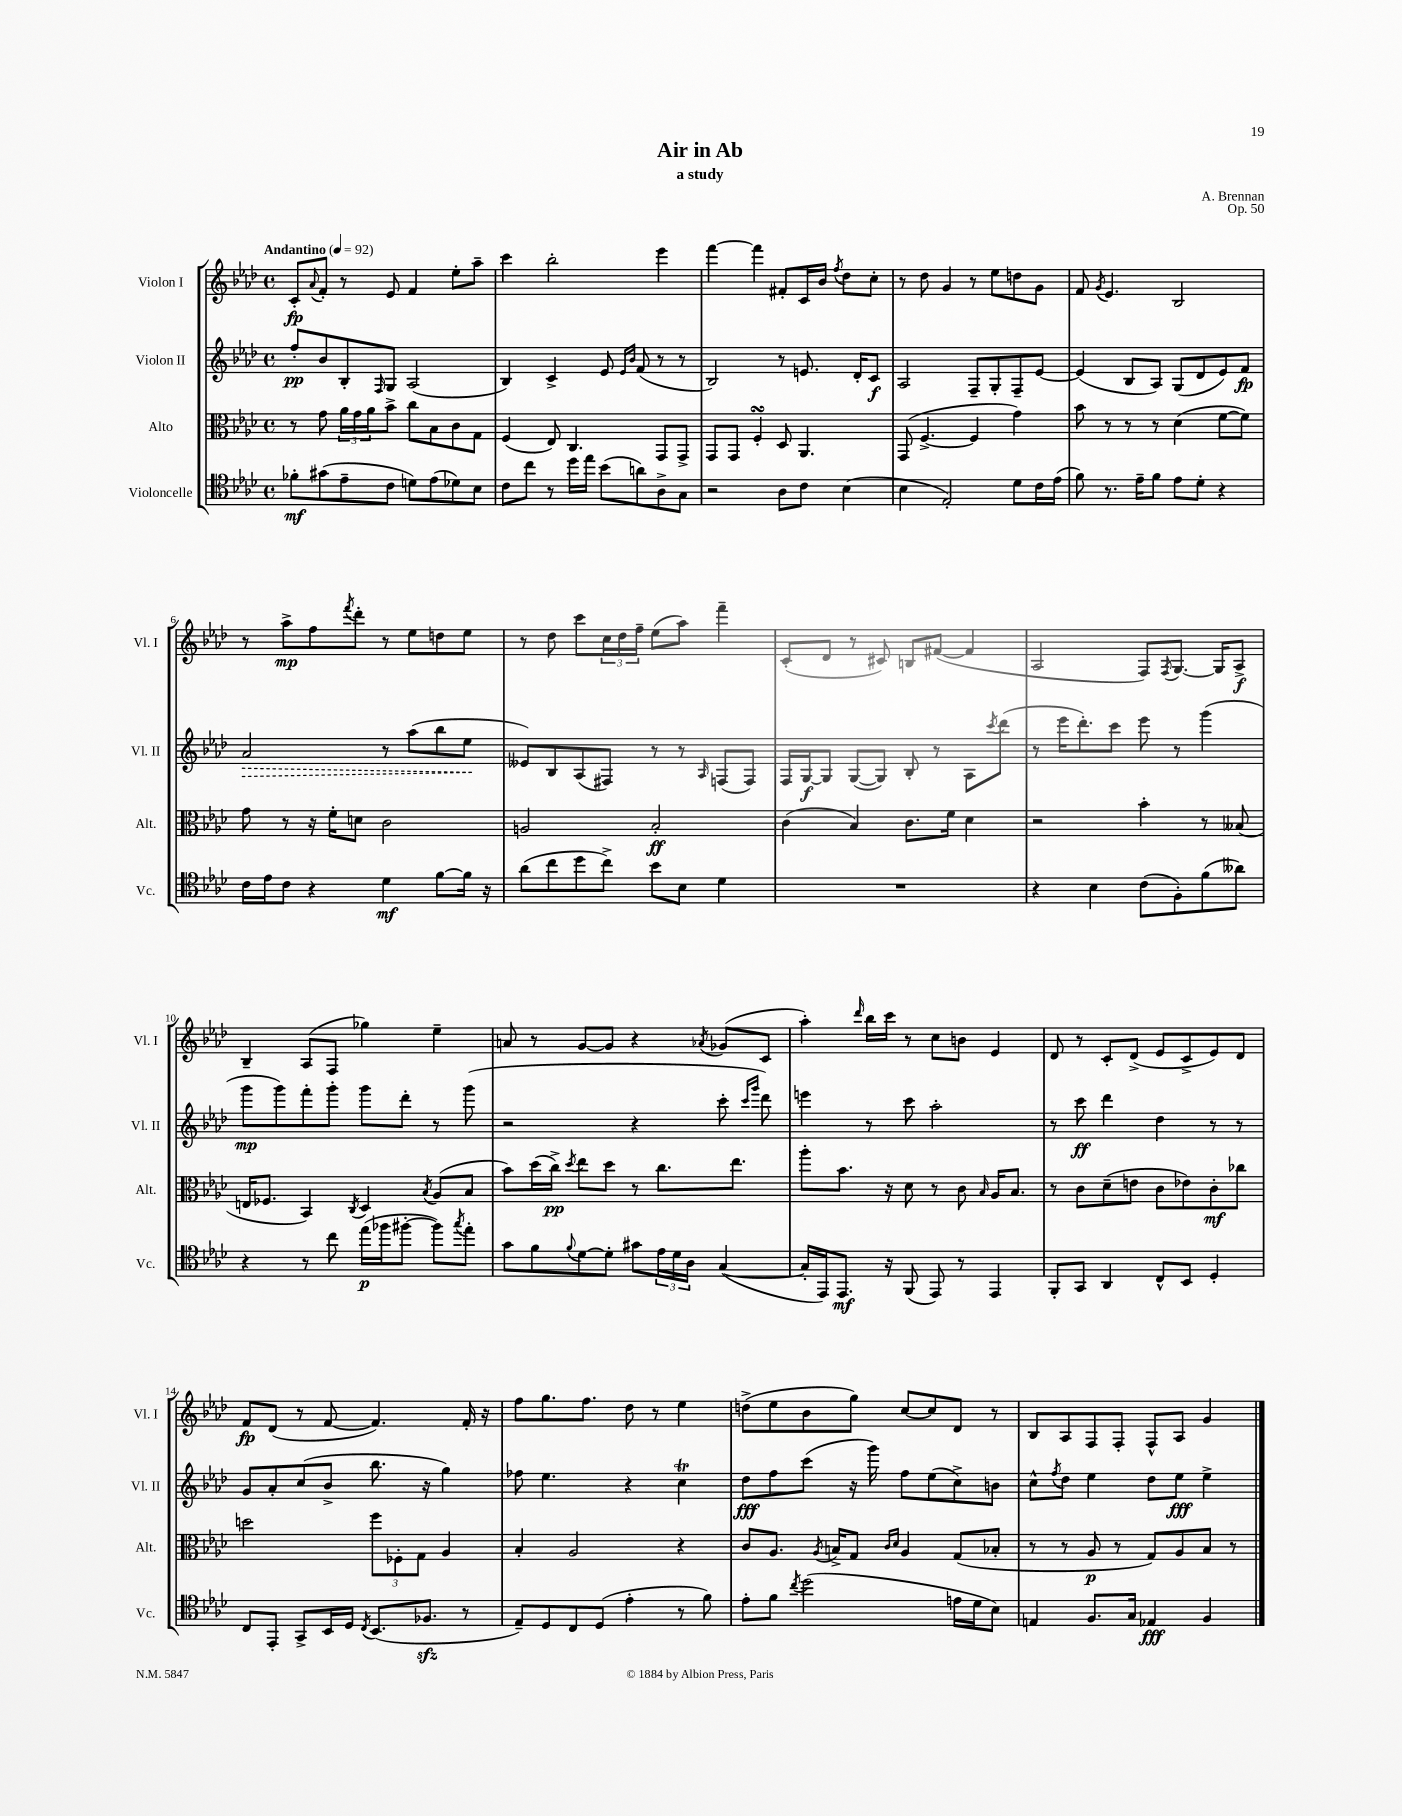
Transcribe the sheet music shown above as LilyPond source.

\header { title = "Air in Ab" composer = "A. Brennan" subtitle = "a study" opus = "Op. 50" }
<<
\new StaffGroup <<
\new Staff = "s0" \with { instrumentName = "Violon I" shortInstrumentName = "Vl. I" } {
    \clef treble \key aes \major \defaultTimeSignature \time 4/4 \tempo "Andantino" 4 = 92
    c'8-.\fp \appoggiatura { aes'8 } f'8-. r8 ees'8 f'4 ees''8-. aes''8-- |
    c'''4 bes''2-. ees'''4 |
    f'''4~ f'''4 fis'8-. c'16 bes'16 \acciaccatura { f''8 } des''8 c''8-. |
    r8 des''8 g'4 r8 ees''8 d''8 g'8 |
    f'8 \acciaccatura { g'8 } ees'4. bes2 |
    r8 aes''8->\mp f''8 \acciaccatura { f'''8 } des'''8-. r8 ees''8 d''8 ees''8 |
    r8 des''8 c'''8 \tuplet 3/2 { c''16 des''16 f''16-- } ees''8( aes''8) f'''4-- |
    c'8-.( des'8 r8 cis'8) b8 fis'8~( fis'4 |
    aes2 f8) \acciaccatura { f8 } g8.~ g16 aes8->\f |
    bes4-- aes8( f8 ges''4) ees''4-- |
    a'8 r8 g'8~ g'8 r4 \acciaccatura { aes'8 } ges'8( c'8 |
    aes''4-.) \grace { des'''16 } bes''16 c'''16 r8 c''8 b'8 ees'4 |
    des'8 r8 c'8-. des'8->( ees'8 c'8-> ees'8) des'8 |
    f'8\fp des'8( r8 f'8~ f'4.) f'16-. r16 |
    f''8 g''8. f''8. des''8 r8 ees''4 |
    d''8->( ees''8 bes'8 g''8) c''8~ c''8 des'8 r8 |
    bes8 aes8 f8 f8-. f8-^ aes8 g'4 \bar "|." |
}
\new Staff = "s1" \with { instrumentName = "Violon II" shortInstrumentName = "Vl. II" } {
    \clef treble \key aes \major \defaultTimeSignature \time 4/4
    f''8-.\pp bes'8 bes8-. \grace { f16 } g8 aes2( |
    bes4) c'4-> ees'8 \grace { ees'16 bes'16 } f'8( r8 r8 |
    bes2) r8 e'8. des'16-. c'8\f |
    aes2 f8-- g8-. f8-- ees'8~ |
    ees'4( bes8 aes8) g8( des'8 ees'8) f'8\fp |
    \once \override Hairpin.style = #'dashed-line aes'2\> r8 aes''8( bes''8 ees''8\! |
    eeses'8) bes8 aes8( fis8) r8 r8 \grace { aes16 } f8( f8) |
    f16 g16~\f g8 g8~( g8) bes8-. r8 aes8 \acciaccatura { c'''8 } des'''8( |
    r8 ees'''16 des'''8.-.) c'''8 ees'''8 r8 g'''4( |
    g'''8\mp g'''8) f'''8-. g'''8-. g'''8 des'''8-. r8 g'''8( |
    r2 r4 c'''8-. \grace { c'''16 g'''16 } des'''8) |
    e'''4 r8 c'''8 aes''2-. |
    r8 c'''8\ff des'''4 des''4 r8 r8 |
    g'8 aes'8-. c''8( bes'8-> bes''8. r16 g''4) |
    fes''8 ees''4. r4 c''4\trill |
    des''8\fff f''8 c'''8( r16 g'''16) f''8 ees''8( c''8->) b'8 |
    c''8-^ \acciaccatura { f''8 } des''8 ees''4 des''8 ees''8\fff ees''4-> \bar "|." |
}
\new Staff = "s2" \with { instrumentName = "Alto" shortInstrumentName = "Alt." } {
    \clef alto \key aes \major \defaultTimeSignature \time 4/4
    r8 g'8 \tuplet 3/2 { aes'16 g'16 aes'16 } bes'8-> c''8 bes8 c'8 g8 |
    f4( ees8) c4. g,8 g,8-> |
    g,8 g,8 f4-.\turn des8 aes,4. |
    g,8( f4.~-> f4 g'4) |
    bes'8 r8 r8 r8 des'4( f'8~ f'8) |
    g'8 r8 r16 f'16-. d'8 c'2 |
    a2 bes2-.\ff |
    c'4( bes4) c'8. f'16 des'4 |
    r2 bes'4-. r8 beses8( |
    e16 fes8. bes,4) \acciaccatura { c8 } des4 \acciaccatura { bes8 } aes8( bes8 |
    bes'8) des''16( c''16->\pp) \acciaccatura { des''8 } ees''8 des''8 r8 c''8. ees''8. |
    aes''8-. bes'8. r16 des'8 r8 c'8 \grace { bes16 } aes16 bes8. |
    r8 c'8 des'8--( e'8 c'8 ees'8) c'8-.\mf ces''8 |
    d''2 \tuplet 3/2 { f''8 fes8-. g8 } aes4 |
    bes4-. aes2 r4 |
    c'8 aes8. \acciaccatura { aes8 } b16-> g8 \grace { c'16 des'16 } aes4 g8( bes8-. |
    r8 r8 aes8\p r8 g8) aes8 bes8 r8 \bar "|." |
}
\new Staff = "s3" \with { instrumentName = "Violoncelle" shortInstrumentName = "Vc." } {
    \clef tenor \key aes \major \defaultTimeSignature \time 4/4
    fes'8-.\mf gis'8( ees'8-- c'8 d'8) ees'8( des'8) bes8 |
    c'8 c''8 r8 des''16 ees''16 bes'8( a'8) aes8-> g8 |
    r2 aes8 c'8 bes4( |
    bes4 ees2-.) des'8 c'16 ees'16( |
    f'8) r8. ees'16-- f'8 ees'8 des'8-. r4 |
    c'16 ees'16 c'8 r4 des'4\mf f'8~ f'16 r16 |
    aes'8( c''8 des''8 c''8->) bes'8 bes8 des'4 |
    R1 |
    r4 bes4 c'8( f8-.) f'8( aeses'8) |
    r4 r8 c''8 ees''16\p( fes''16 fis''8~-. fis''8) \acciaccatura { g''8 } ees''8-. |
    g'8 f'8 \appoggiatura { f'8 } des'8~ des'8-. gis'8 \tuplet 3/2 { ees'16 des'16 aes16 } g4~( |
    g16-. ees,16) ees,8.\mf r16 f,8( ees,8) r8 ees,4 |
    f,8-. g,8 aes,4 c8-^ bes,8 des4-. |
    c8 ees,8-. g,8-> bes,16 des16 \acciaccatura { c8 } bes,8.( fes8.\sfz r8 |
    ees8--) des8 c8 des8( ees'4-. r8 f'8) |
    ees'8-. f'8 \acciaccatura { c''8 } des''2( e'16 des'16 bes8) |
    e4 f8. g16 ees4\fff f4 \bar "|." |
}
>>
>>
